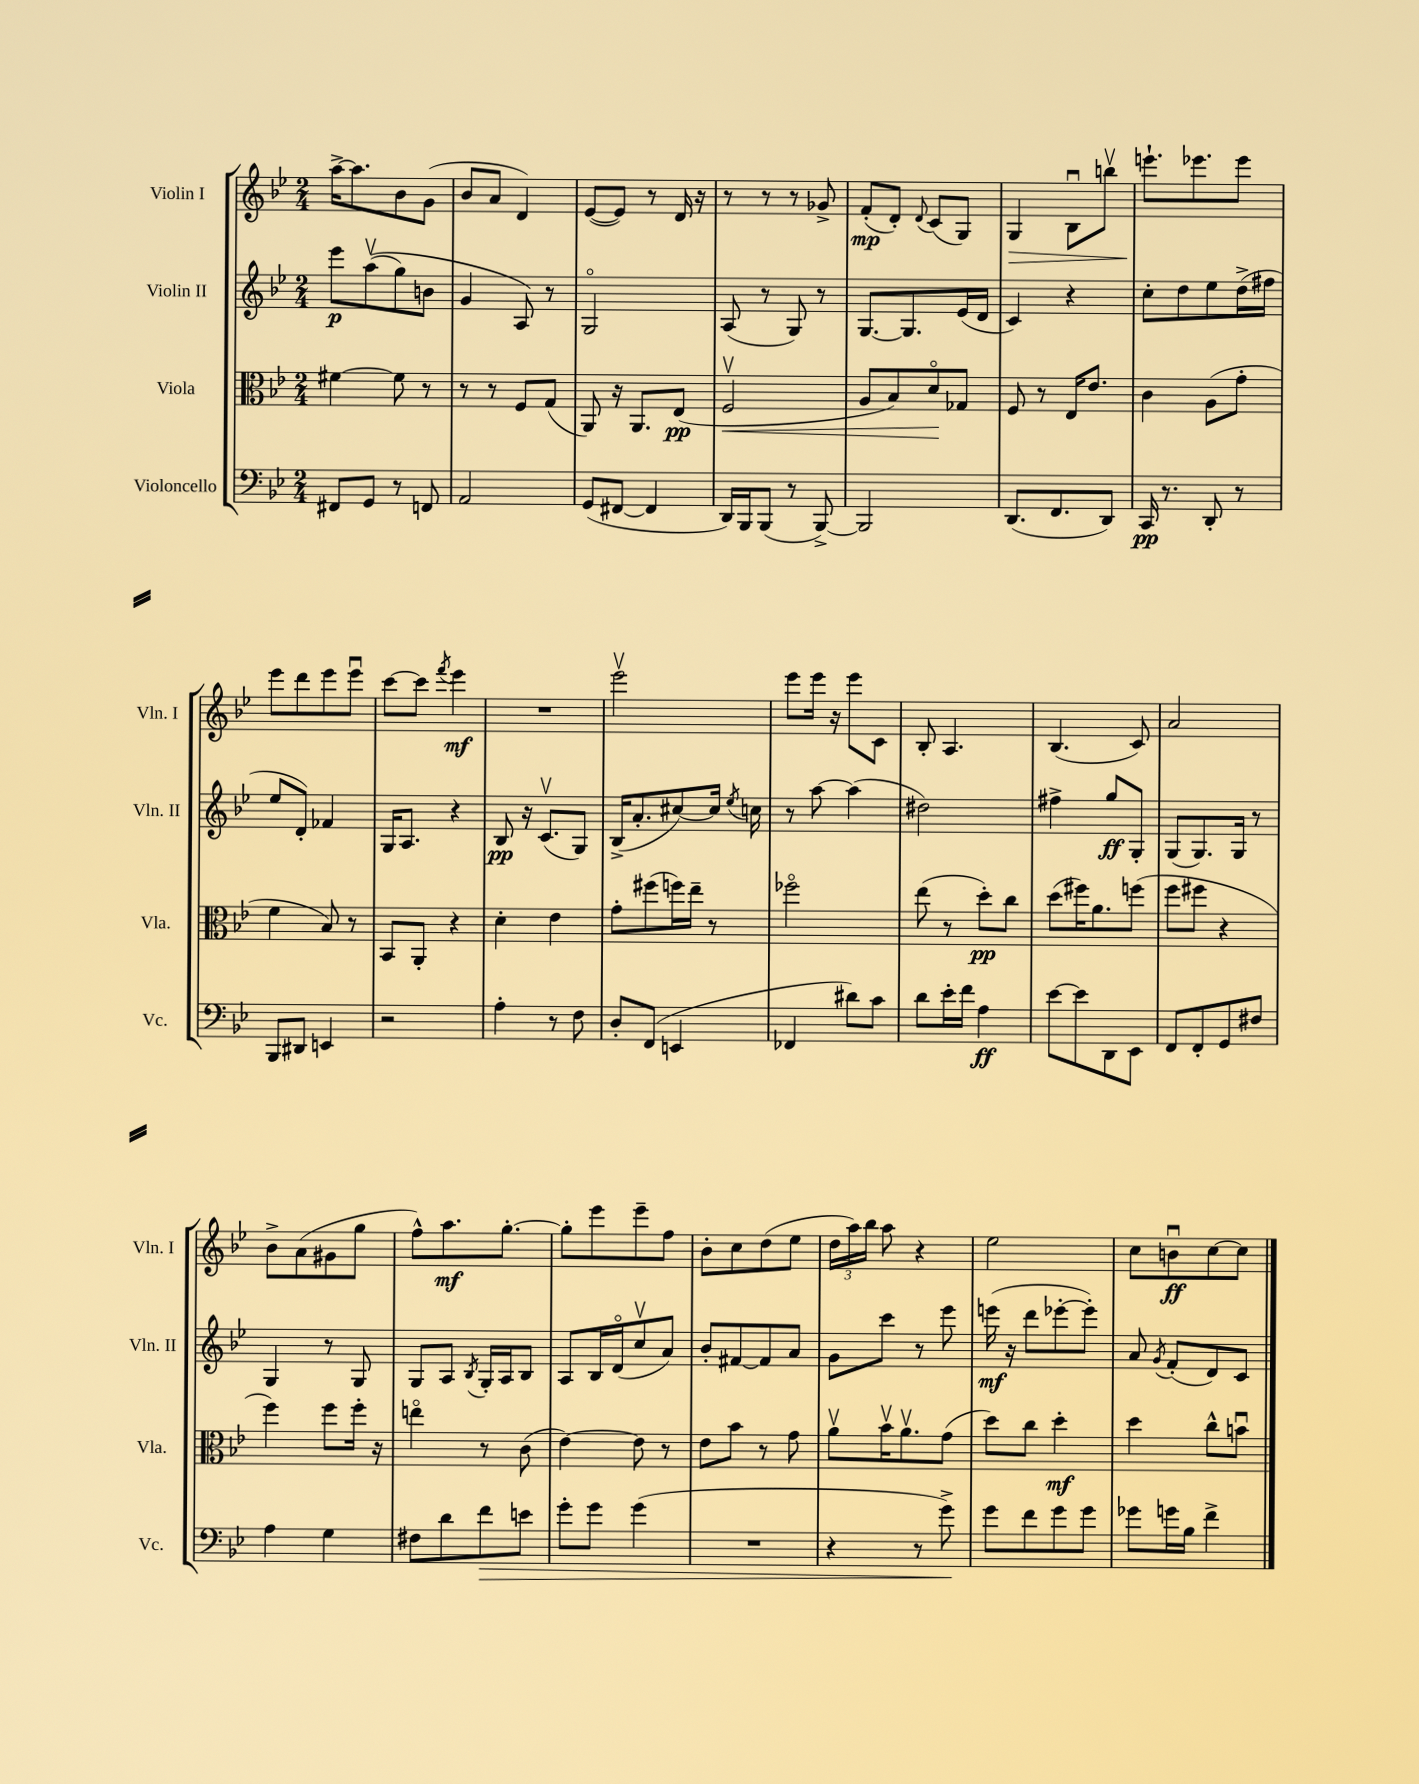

**kern	**dynam	**kern	**dynam	**kern	**dynam	**kern	**dynam
*part4	*part4	*part3	*part3	*part2	*part2	*part1	*part1
*staff4	*staff4	*staff3	*staff3	*staff2	*staff2	*staff1	*staff1
*I"Violoncello	*	*I"Viola	*	*I"Violin II	*	*I"Violin I	*
*I'Vc.	*	*I'Vla.	*	*I'Vln. II	*	*I'Vln. I	*
*clefF4	*	*clefC3	*	*clefG2	*	*clefG2	*
*k[b-e-]	*	*k[b-e-]	*	*k[b-e-]	*	*k[b-e-]	*
*M2/4	*	*M2/4	*	*M2/4	*	*M2/4	*
=99	=99	=99	=99	=99	=99	=99	=99
8FF#X/L	.	[4f#X\	.	8eee-\L	p	[16aa^\KL	.
.	.	.	.	.	.	8.aa\]	.
8GG/J	.	.	.	((8aav\	.	.	.
8r	.	8f#\]	.	8gg\)	.	8b-\	.
8FFn/	.	8r	.	8bn\J	.	(8g\J	.
=100	=100	=100	=100	=100	=100	=100	=100
2AA/	.	8r	.	4g/	.	8b-/L	.
.	.	8r	.	.	.	8a/J	.
.	.	8F/L	.	8A/)	.	4d/)	.
.	.	(8G/J	.	8r	.	.	.
=101	=101	=101	=101	=101	=101	=101	=101
(8GG/L	.	8AA/)	.	2G/	.	([8e-/L	.
[8FF#X/J	.	16r	.	.	.	8e-/J])	.
.	.	8.AA/L	.	.	.	.	.
4FF#/]	.	.	.	.	.	8r	.
.	.	(8E-/J	pp	.	.	16d/	.
.	.	.	.	.	.	16r	.
=102	=102	=102	=102	=102	=102	=102	=102
!	!	!	!LO:HP:b	!	!	!	!
16DD/LL)	.	2Fv/	<	(8A/	.	8r	.
16BBB-/J	.	.	.	.	.	.	.
(8BBB-/J	.	.	.	8r	.	8r	.
8r	.	.	.	8G/)	.	8r	.
[8BBB-^/)	.	.	.	8r	.	8g-X^/	.
=103	=103	=103	=103	=103	=103	=103	=103
2BBB-/]	.	8A/L	.	[8.G/L	.	(8f'/L	mp
.	.	8B-/)	.	.	.	8d'/J)	.
.	.	.	.	8.G/]	.	.	.
.	.	.	.	.	.	8qqd/	.
.	.	8d/	.	.	.	(8c/L	.
.	.	8G-X/J	[	(16e-/L	.	8G/J)	.
.	.	.	.	16d/JJ	.	.	.
=104	=104	=104	=104	=104	=104	=104	=104
!	!	!	!	!	!	!	!LO:HP:b
(8.DD/L	.	8F/	.	4c/)	.	4G/	>
.	.	8r	.	.	.	.	.
8.FF/	.	.	.	.	.	.	.
.	.	16E-/KL	.	4r	.	8B-u\L	.
.	.	8.e-/J	.	.	.	.	.
8DD/J)	.	.	.	.	.	8bbnv\J	.
=105	=105	=105	=105	=105	=105	=105	=105
16CC/	pp	4c\	.	8cc'\L	.	8.eeen`\L	.
8.r	.	.	.	.	.	.	.
.	.	.	.	8dd\	.	.	.
.	.	.	.	.	.	8.eee-X\	]
8DD'/	.	(8A\L	.	8ee-\	.	.	.
8r	.	8g'\J	.	(16dd^\L	.	8eee-\J	.
.	.	.	.	16ff#X\JJ	.	.	.
!!LO:LB:g=z
=106	=106	=106	=106	=106	=106	=106	=106
8BBB-/L	.	4f\	.	8ee-/L	.	8eee-\L	.
8DD#X/J	.	.	.	8d'/J)	.	8ddd\	.
4EEn/	.	8B-/)	.	4f-X/	.	8eee-\	.
.	.	8r	.	.	.	8eee-u\J	.
=107	=107	=107	=107	=107	=107	=107	=107
2r	.	8BB-/L	.	16G/KL	.	[8ccc\L	.
.	.	.	.	8.A/J	.	.	.
.	.	8AA'/J	.	.	.	8ccc\J]	.
.	.	.	.	.	.	8qfff/	.
.	.	4r	.	4r	.	4eee-\	mf
=108	=108	=108	=108	=108	=108	=108	=108
4A'\	.	4d'\	.	8B-/	pp	2r	.
.	.	.	.	16r	.	.	.
.	.	.	.	(8.cv/L	.	.	.
8r	.	4e-\	.	.	.	.	.
8F\	.	.	.	8G/J)	.	.	.
=109	=109	=109	=109	=109	=109	=109	=109
8D'/L	.	8g'\L	.	(16B-^/KL	.	2eee-v\	.
.	.	.	.	8.a'/	.	.	.
(8FF/J	.	(8ff#X\	.	.	.	.	.
4EEn/	.	16ffn\L)	.	[8cc#X/)	.	.	.
.	.	16ee-~\JJ	.	.	.	.	.
.	.	8r	.	16cc#/Jk]	.	.	.
.	.	.	.	8qee-/	.	.	.
.	.	.	.	16ccn\	.	.	.
=110	=110	=110	=110	=110	=110	=110	=110
4FF-X/	.	2ff-X\	.	8r	.	8eee-\L	.
.	.	.	.	[8aa\	.	16eee-\Jk	.
.	.	.	.	.	.	16r	.
8d#X\L)	.	.	.	(4aa\]	.	8eee-\L	.
8c\J	.	.	.	.	.	8c\J	.
=111	=111	=111	=111	=111	=111	=111	=111
8d\L	.	(8ee-\	.	2dd#X\)	.	8B-'/	.
16e-'\L	.	8r	.	.	.	4.A/	.
16f\JJ	.	.	.	.	.	.	.
4A\	ff	8dd'\L)	pp	.	.	.	.
.	.	8cc\J	.	.	.	.	.
=112	=112	=112	=112	=112	=112	=112	=112
[8e-\L	.	(8dd\L	.	4ff#X^\	.	(4.B-/	.
8e-\]	.	16ff#X\K)	.	.	.	.	.
.	.	8.a\	.	.	.	.	.
8DD\	.	.	.	8gg/L	ff	.	.
8EE-\J	.	(8ffn\J	.	8G'/J	.	8c/)	.
=113	=113	=113	=113	=113	=113	=113	=113
8FF/L	.	8ff\L	.	(8G/L	.	2a/	.
8FF'/	.	8ff#X\J	.	8.G/)	.	.	.
8GG/	.	4r	.	.	.	.	.
.	.	.	.	16G/Jk	.	.	.
8F#X/J	.	.	.	8r	.	.	.
!!LO:LB:g=z
=114	=114	=114	=114	=114	=114	=114	=114
4A\	.	4ff\)	.	4G/	.	8b-^\L	.
.	.	.	.	.	.	(8a\	.
4G\	.	8ff\L	.	8r	.	8g#X\	.
.	.	16ff'\Jk	.	8G/	.	8gg\J	.
.	.	16r	.	.	.	.	.
=115	=115	=115	=115	=115	=115	=115	=115
8F#X\L	.	4een\	.	8G/L	.	8ff^^\L)	.
8d\	.	.	.	8A/J	.	8.aa\	mf
.	.	.	.	8qB-/	.	.	.
!	!LO:HP:b	!	!	!	!	!	!
8f\	>	8r	.	16G'/LL	.	.	.
.	.	.	.	16A/J	.	[8.gg'\J	.
8en\J	.	(8c\	.	8B-/J	.	.	.
=116	=116	=116	=116	=116	=116	=116	=116
8g'\L	.	[4e-\)	.	8A/L	.	8gg'\L]	.
8g\J	.	.	.	16B-/L	.	8eee-\	.
.	.	.	.	(16d/J	.	.	.
(4g\	.	8e-\]	.	8ccv/	.	8eee-~\	.
.	.	8r	.	8a/J)	.	8ff\J	.
=117	=117	=117	=117	=117	=117	=117	=117
2r	.	8e-\L	.	8b-'/L	.	8b-'\L	.
.	.	8b-\J	.	[8f#X/	.	8cc\	.
.	.	8r	.	8f#/]	.	(8dd\	.
.	.	8g\	.	8a/J	.	8ee-\J	.
=118	=118	=118	=118	=118	=118	=118	=118
4r	.	8av\L	.	8g\L	.	24dd\LL	.
.	.	.	.	.	.	24aa\)	.
.	.	.	.	.	.	24bb-\JJ	.
.	.	16b-v\K	.	8ccc\J	.	8aa\	.
.	.	8.av\	.	.	.	.	.
8r	.	.	.	8r	.	4r	.
8g^\)	.	(8g\J	.	8eee-\	.	.	.
.	]	.	.	.	.	.	.
=119	=119	=119	=119	=119	=119	=119	=119
8g\L	.	8dd\L)	.	(16eeen\	mf	2ee-\	.
.	.	.	.	16r	.	.	.
8f\	.	8cc\J	.	8ddd\L	.	.	.
8g\	.	4dd'\	mf	[8eee-X'\	.	.	.
8g\J	.	.	.	8eee-'\J])	.	.	.
=120	=120	=120	=120	=120	=120	=120	=120
8g-X\L	.	4dd\	.	8a/	.	8cc\L	.
.	.	.	.	8qg/	.	.	.
16gn\L	.	.	.	(8f'/L	.	8bnu\	ff
16B-\JJ	.	.	.	.	.	.	.
4f^\	.	8cc^^\L	.	8d/)	.	[8cc\	.
.	.	8bnu\J	.	8c/J	.	8cc\J]	.
==	==	==	==	==	==	==	==
*-	*-	*-	*-	*-	*-	*-	*-
